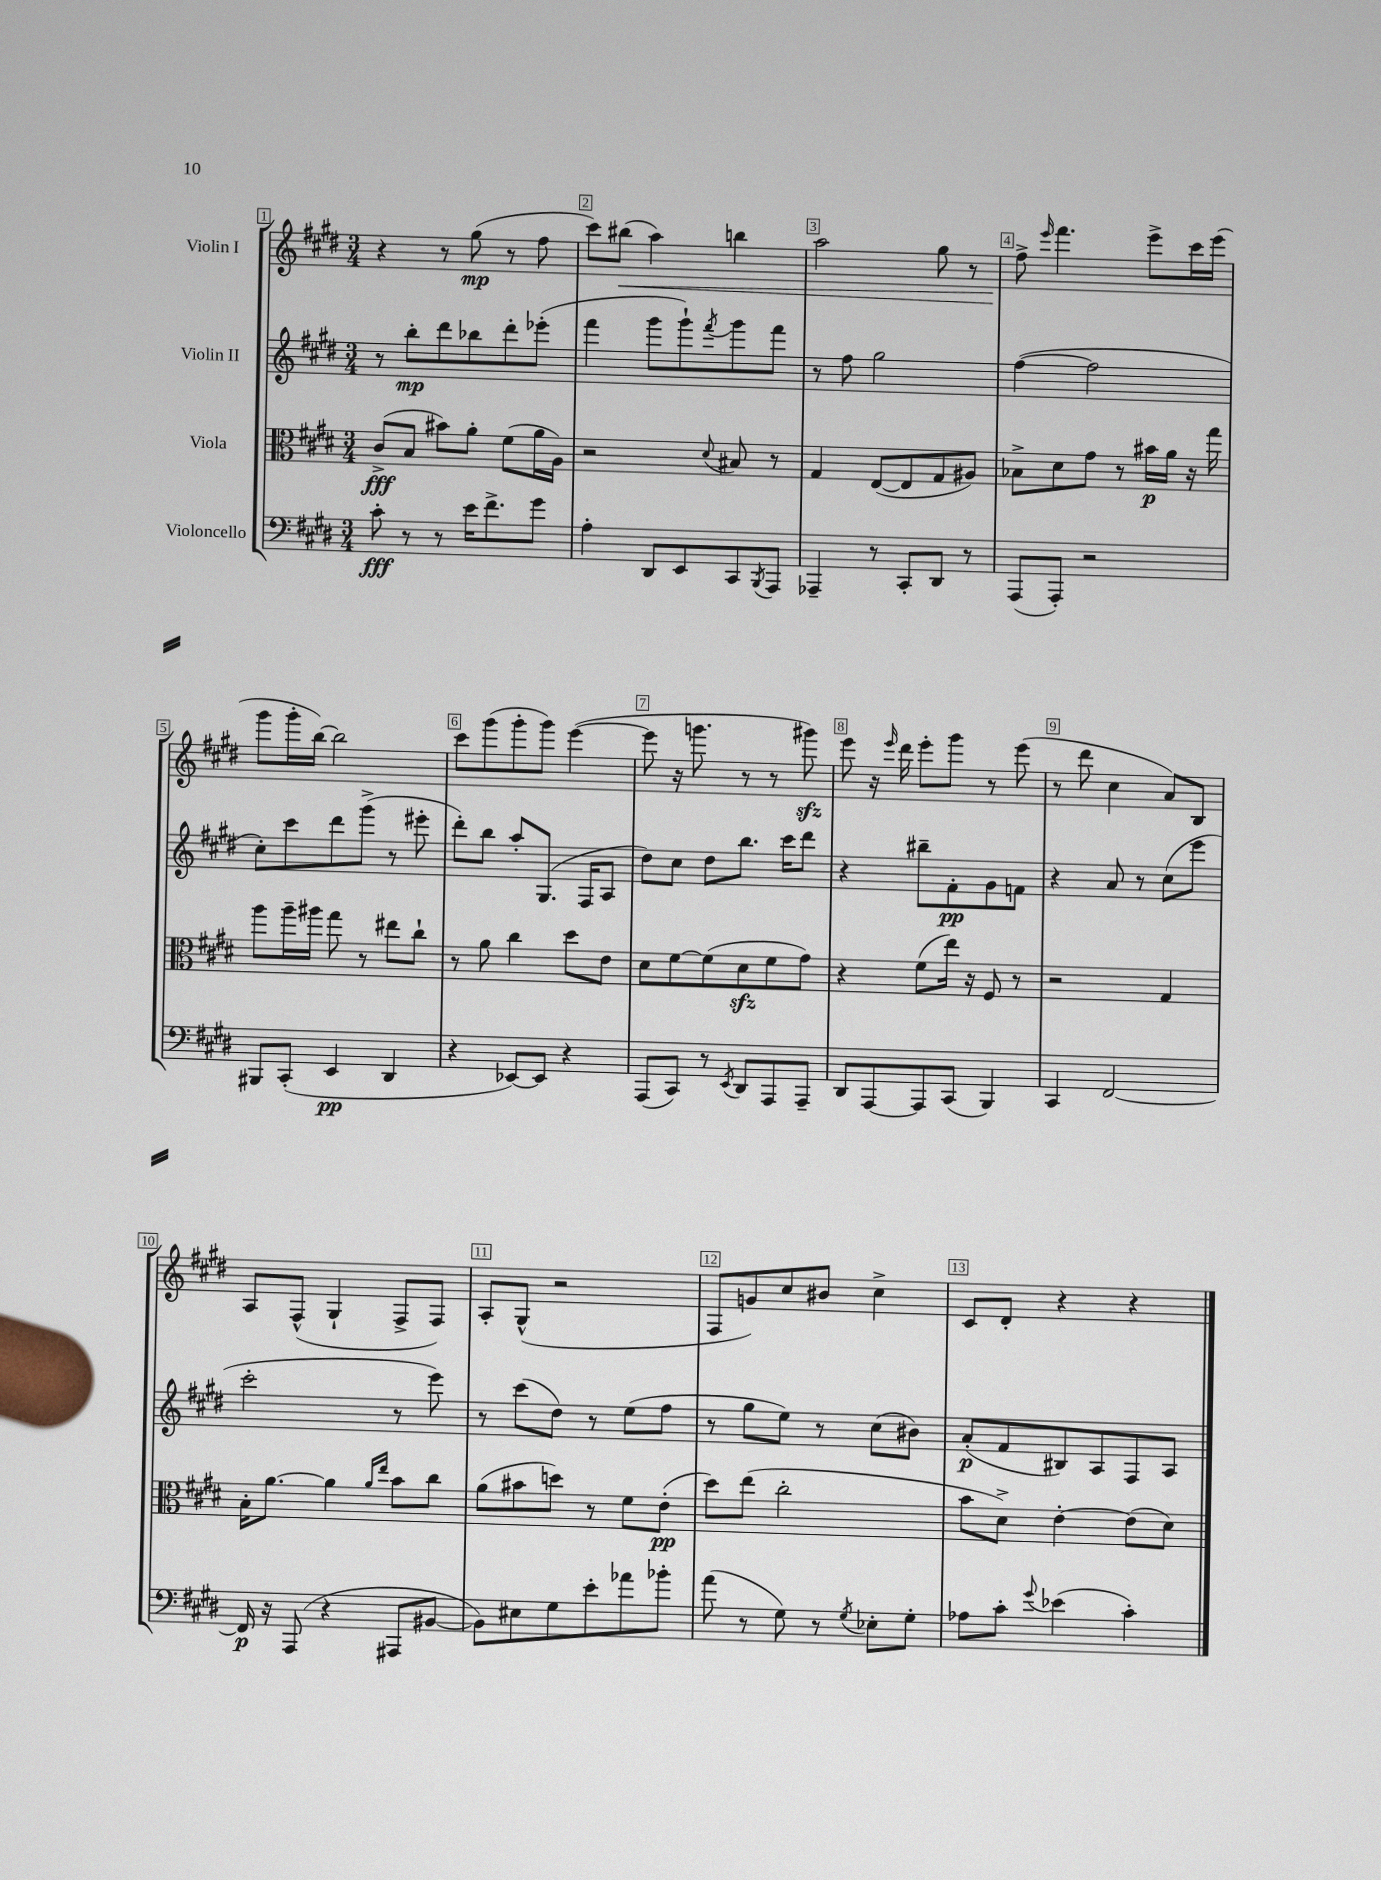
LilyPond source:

<<
\new StaffGroup <<
\new Staff = "s0" \with { instrumentName = "Violin I" } {
    \clef treble \key e \major \numericTimeSignature \time 3/4
    r4 r8 gis''8\mp( r8 fis''8 |
    cis'''8) bis''8\<( a''4) b''4 |
    a''2 gis''8 r8 |
    fis''8->\! \grace { e'''16 } fis'''4. e'''8-> cis'''16 e'''16( |
    gis'''8 gis'''16-. b''16~) b''2 |
    cis'''8 gis'''8( gis'''8-. gis'''8) e'''4~( |
    e'''8 r16 g'''8. r8 r8 gis'''8\sfz) |
    e'''8 r16 \grace { e'''16 } dis'''16 e'''8-. gis'''8 r8 e'''8( |
    r8 dis'''8 cis''4 a'8) b8 |
    a8 fis8-^( gis4-! fis8-> fis8) |
    a8-. gis8-^( r2 |
    fis8 g'8) cis''8 bis'8 cis''4-> |
    cis'8 dis'8-. r4 r4 \bar "|." |
}
\new Staff = "s1" \with { instrumentName = "Violin II" } {
    \clef treble \key e \major \numericTimeSignature \time 3/4
    r8 b''8-.\mp dis'''8 bes''8 dis'''8-. ees'''8-.( |
    fis'''4 gis'''8 gis'''8-!) \acciaccatura { fis'''8 } gis'''8 fis'''8 |
    r8 fis''8 gis''2 |
    fis''4~( fis''2 |
    cis''8-.) cis'''8 dis'''8 gis'''8->( r8 eis'''8-. |
    dis'''8-.) b''8 a''8-. gis8.( fis16 a8 |
    dis''8) cis''8 dis''8 b''8. cis'''16 dis'''8 |
    r4 bis''8-- fis'8-.\pp gis'8 f'8 |
    r4 a'8 r8 cis''8( e'''8 |
    cis'''2-. r8 e'''8) |
    r8 cis'''8( dis''8) r8 e''8( fis''8 |
    r8 gis''8 e''8) r8 cis''8( bis'8) |
    a'8-.\p( fis'8 bis8) a8 fis8 a8 \bar "|." |
}
\new Staff = "s2" \with { instrumentName = "Viola" } {
    \clef alto \key e \major \numericTimeSignature \time 3/4
    cis'8->\fff( b8 bis'8) a'8-. fis'8( a'16 a16) |
    r2 \appoggiatura { dis'8 } bis8 r8 |
    gis4 e8~( e8 gis8 ais8) |
    bes8-> dis'8 gis'8 r8 bis'16\p a'16 r16 gis''16 |
    a''8 a''16-- ais''16 gis''8 r8 eis''8 cis''8-! |
    r8 a'8 cis''4 dis''8 e'8 |
    dis'8 fis'8~ fis'8( dis'8\sfz fis'8 gis'8) |
    r4 fis'8( e''16) r16 fis8 r8 |
    r2 gis4 |
    b16-. a'8.~ a'4 \grace { a'16 e''16 } b'8 cis''8 |
    a'8( bis'8 d''8) r8 fis'8 e'8-.\pp( |
    dis''8) e''8( cis''2-. |
    b'8 dis'8->) e'4~-. e'8( dis'8) \bar "|." |
}
\new Staff = "s3" \with { instrumentName = "Violoncello" } {
    \clef bass \key e \major \numericTimeSignature \time 3/4
    cis'8-.\fff r8 r8 e'16 fis'8.-> gis'8 |
    a4-. dis,8 e,8 cis,8 \acciaccatura { b,,8 } a,,8 |
    aes,,4-- r8 cis,8-. dis,8 r8 |
    a,,8( a,,8-.) r2 |
    bis,,8 cis,8-.( e,4\pp dis,4 |
    r4 ees,8~) ees,8 r4 |
    a,,8( cis,8) r8 \acciaccatura { e,8 } dis,8 a,,8 a,,8-- |
    dis,8 a,,8~ a,,8 cis,8( b,,4) |
    cis,4 fis,2~ |
    fis,16\p r16 a,,8( r4 ais,,8 bis,8~ |
    bis,8) eis8 gis8 e'8-. aes'8 bes'8-. |
    a'8( r8 gis8) r8 \acciaccatura { gis8 } ees8-. gis8-. |
    aes8 cis'8-. \appoggiatura { gis'8 } ees'4( cis'4-.) \bar "|." |
}
>>
>>
\layout { \context { \Score \override BarNumber.break-visibility = ##(#f #t #t) barNumberVisibility = #all-bar-numbers-visible \override BarNumber.stencil = #(make-stencil-boxer 0.1 0.3 ly:text-interface::print) } }
